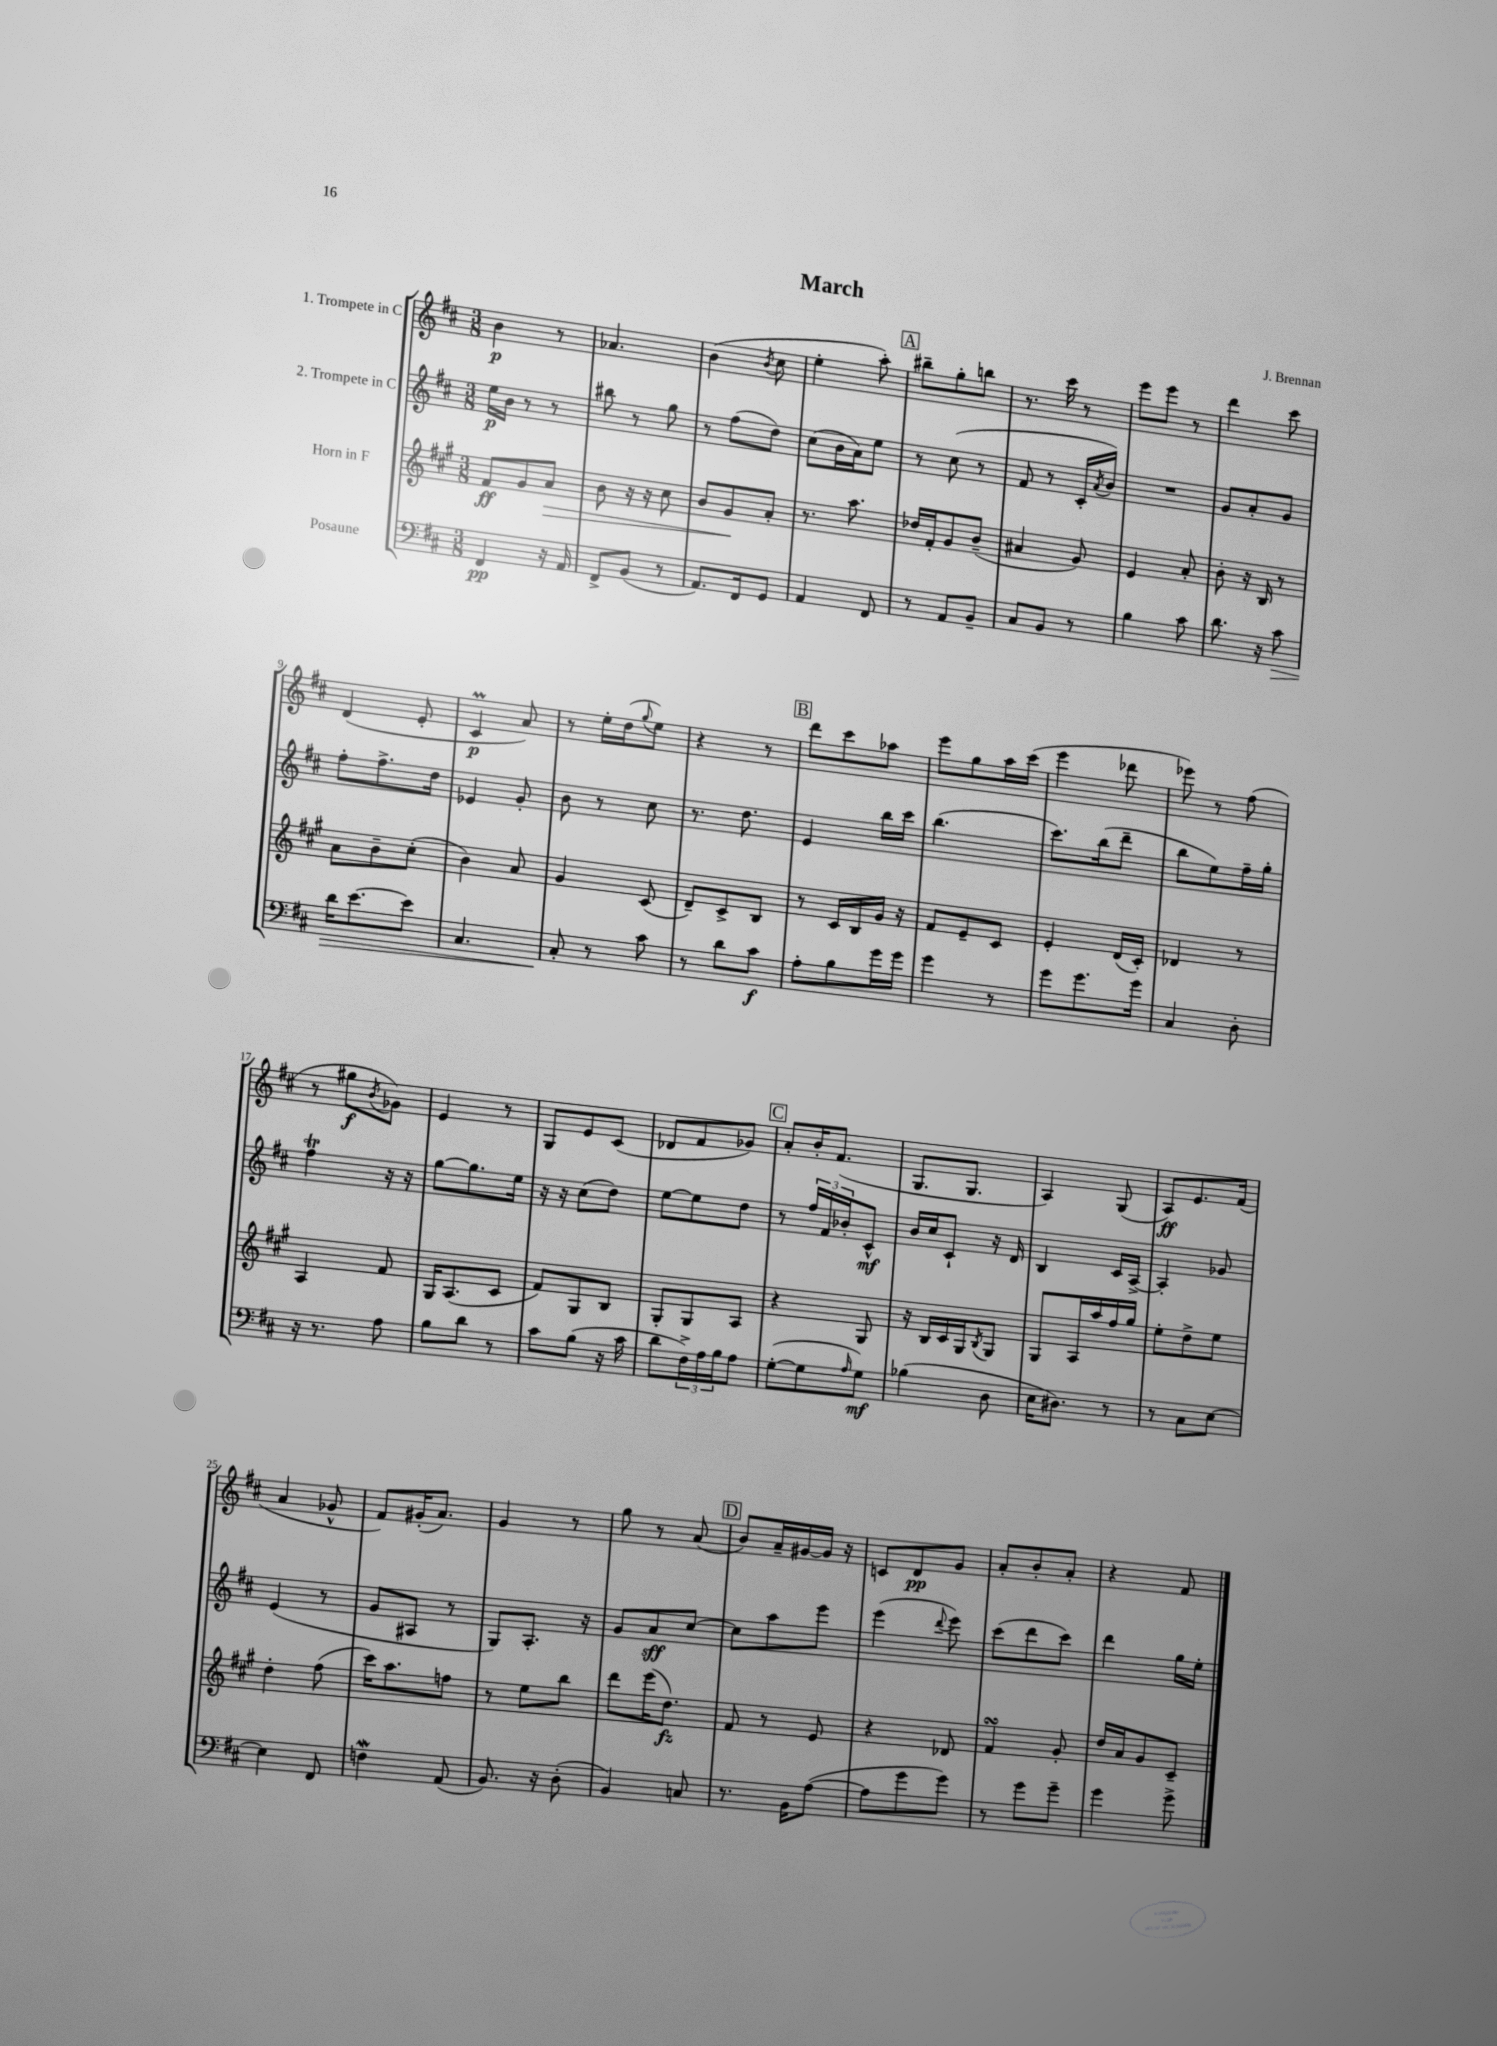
\header { title = "March" composer = "J. Brennan" }
<<
\new StaffGroup <<
\new Staff = "s0" \with { instrumentName = "1. Trompete in C" } {
    \clef treble \key d \major \numericTimeSignature \time 3/8
    b'4\p r8 |
    aes'4. |
    b'4( \acciaccatura { b'8 } cis''8 |
    e''4-. a''8-.) |
    \mark \markup { \box "A" } bis''8-- g''8-. b''8 |
    r8. cis'''16 r8 |
    e'''8 e'''8 r8 |
    d'''4 cis'''8 |
    d'4( e'8-. |
    cis'4\prall\p a'8) |
    r8 e''16-. d''16( \appoggiatura { g''8 } e''8) |
    r4 r8 |
    \mark \markup { \box "B" } d'''8 cis'''8 aes''8 |
    e'''8 g''8 a''16 cis'''16( |
    e'''4 des'''8 |
    ees'''8) r8 fis''8( |
    r8 gis''8\f \acciaccatura { b'8 } ges'8) |
    e'4 r8 |
    g8 e'8 cis'8( |
    des'8 fis'8 ges'8) |
    \mark \markup { \box "C" } a'8-. b'16-. fis'8.( |
    g8. g8. |
    a4) g8( |
    a8\ff) e'8. fis'16( |
    a'4 ges'8-^ |
    fis'8) gis'16-.( a'8.) |
    g'4 r8 |
    g''8 r8 a'8( |
    \mark \markup { \box "D" } b'8) a'16-- gis'16~ gis'16 r16 |
    c'8 d'8\pp g'8 |
    a'8-. b'8-. a'8-. |
    r4 fis'8 \bar "|." |
}
\new Staff = "s1" \with { instrumentName = "2. Trompete in C" } {
    \clef treble \key d \major \numericTimeSignature \time 3/8
    e''16\p b'16 r8 r8 |
    bis''8 r8 g''8 |
    r8 fis''8( d''8) |
    cis''8( b'16 a'16) e''8 |
    \mark \markup { \box "A" } r8 cis''8( r8 |
    fis'8 r8 cis'16-. \acciaccatura { a'8 } b'16) |
    R4. |
    g'8 a'8-. g'8 |
    fis''8-. fis''8.-> d''16 |
    ees'4 g'8-. |
    b'8 r8 cis''8 |
    r8. d''8. |
    \mark \markup { \box "B" } e'4 b''16 cis'''16 |
    b''4.( |
    cis'''8.) b''16( d'''8-- |
    b''8 e''8) fis''16-- g''16-. |
    fis''4\trill r16 r16 |
    g''8~ g''8. e''16 |
    r16 r16 cis''8( d''8) |
    e''8~ e''8 d''8 |
    \mark \markup { \box "C" } r8 \tuplet 3/2 { fis''16 fis'16 bes'16-. } cis'8-^\mf |
    b'16 cis''16 cis'8-! r16 d'16 |
    b4 cis'16 a16~-> |
    a4-. ges'8 |
    e'4( r8 |
    g'8 ais8 r8 |
    g8) a8.-. r16 |
    g'8 a'8\sff cis''8~ |
    \mark \markup { \box "D" } cis''8 a''8 e'''8 |
    e'''4( \appoggiatura { d'''8 } e'''8) |
    cis'''8( d'''8 cis'''8) |
    d'''4 g''16 e''16-. \bar "|." |
}
\new Staff = "s2" \with { instrumentName = "Horn in F" } {
    \clef treble \key a \major \numericTimeSignature \time 3/8
    fis'8\ff gis'8 a'8\> |
    b'8 r16 r16 cis''8 |
    b'8 gis'8\! a'8-. |
    r8. a''8. |
    \mark \markup { \box "A" } des''16 fis'16-. gis'8 b'8--( |
    ais'4 gis'8) |
    e'4 a'8-. |
    b'8-. r16 b16 r8 |
    a'8 b'8-- cis''8-.( |
    b'4) a'8 |
    gis'4 cis'8( |
    d'8--) cis'8-> b8 |
    \mark \markup { \box "B" } r8 cis'16 b16 gis'16 r16 |
    fis'8 e'8-- cis'8 |
    e'4-. d'16( cis'16-.) |
    des'4 r8 |
    a4 fis'8 |
    gis16 a8.( cis'8 |
    fis'8) gis8 b8 |
    gis8-. gis8 a8 |
    \mark \markup { \box "C" } r4 gis8 |
    r16 b16 cis'16 gis16 \acciaccatura { b8 } gis8 |
    gis8 a16 a''16 fis''16 gis''16 |
    e''8-. d''8-> e''8 |
    d''4-. fis''8( |
    cis'''16) a''8. f''8 |
    r8 e''8 b''8 |
    d'''8 e'''16( d''8.\fz) |
    \mark \markup { \box "D" } fis'8 r8 e'8 |
    r4 des'8 |
    fis'4\turn gis'8-. |
    d''16 a'16 gis'8 cis'8-- \bar "|." |
}
\new Staff = "s3" \with { instrumentName = "Posaune" } {
    \clef bass \key d \major \numericTimeSignature \time 3/8
    fis,4\pp r16 a,16 |
    fis,8-> b,8( r8 |
    a,8.) fis,16 g,8 |
    a,4 fis,8 |
    \mark \markup { \box "A" } r8 a,8 b,8-- |
    cis8 b,8 r8 |
    b4 cis'8 |
    d'8. r16 cis'8\> |
    d'16 e'8.~ e'8 |
    cis4. |
    cis8-.\! r8 cis'8 |
    r8 d'8 cis'8\f |
    \mark \markup { \box "B" } a8-. b8 g'16 g'16 |
    g'4 r8 |
    g'8 g'8. g'16 |
    cis4 d8-. |
    r16 r8. a8 |
    b8 d'8 r8 |
    cis'8 b8( r16 cis'16 |
    d'8 \tuplet 3/2 { fis16->) a16 b16 } a8 |
    \mark \markup { \box "C" } g8~-.( g8 \grace { a16 } g8\mf) |
    bes4( d8 |
    e16 dis8.) r8 |
    r8 cis8 e8~ |
    e4 fis,8 |
    f4\mordent a,8( |
    b,8.) r16 d8-.( |
    b,4) c8 |
    \mark \markup { \box "D" } r8. b,16 a8~( |
    a8 g'8 g'8) |
    r8 g'8 g'8-- |
    g'4 g'8-> \bar "|." |
}
>>
>>
